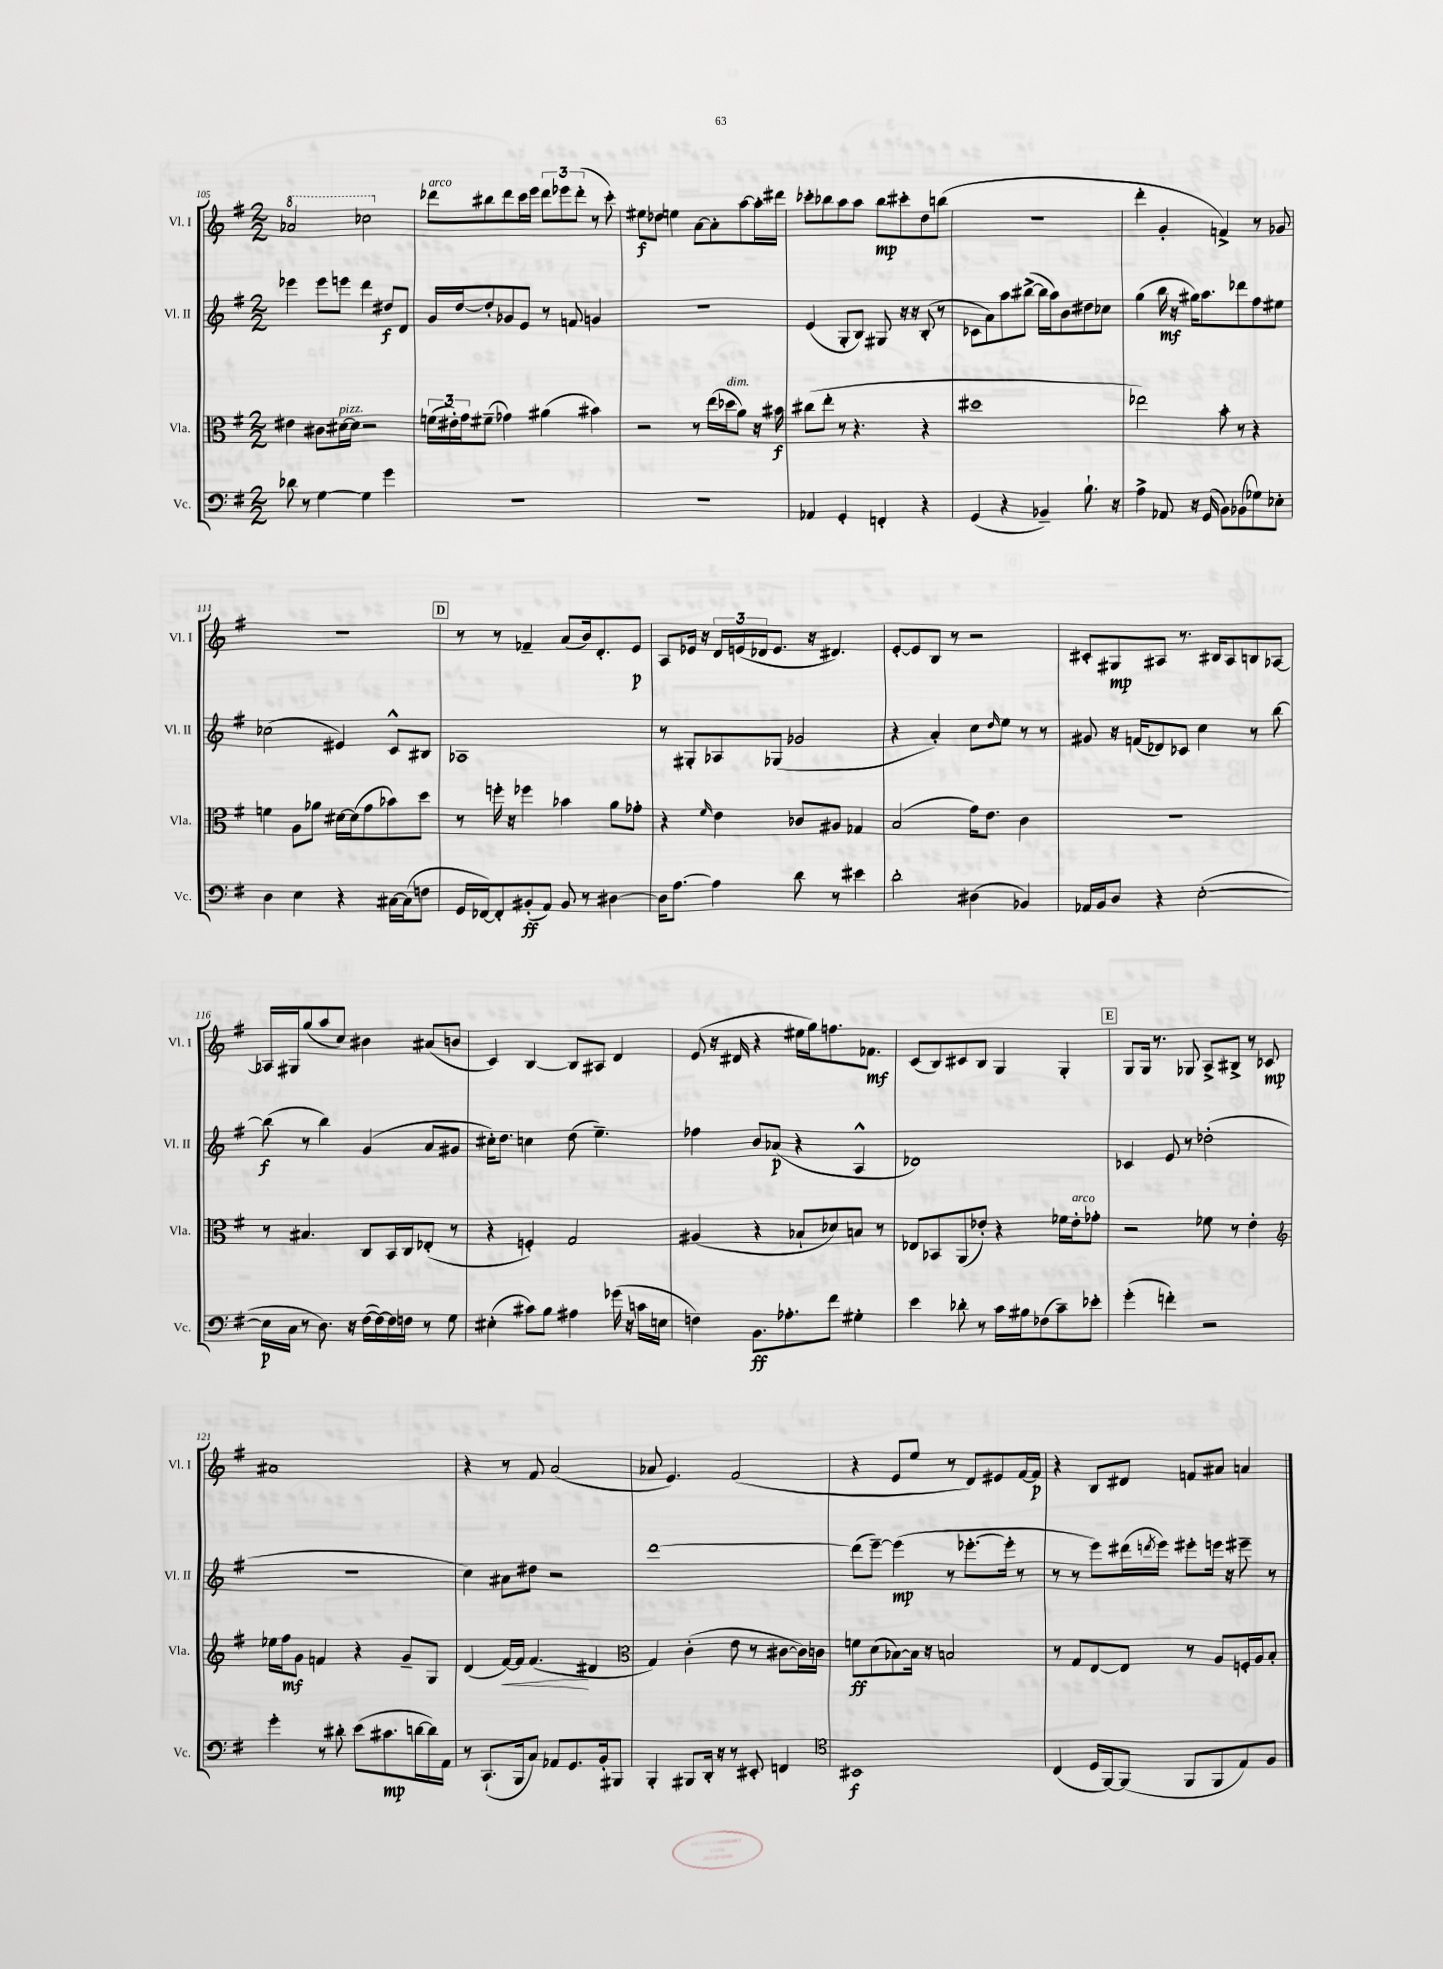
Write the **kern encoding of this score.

**kern	**dynam	**kern	**dynam	**kern	**dynam	**kern	**dynam
*part4	*part4	*part3	*part3	*part2	*part2	*part1	*part1
*staff4	*staff4	*staff3	*staff3	*staff2	*staff2	*staff1	*staff1
*I"Vc.	*	*I"Vla.	*	*I"Vl. II	*	*I"Vl. I	*
*I'Vc.	*	*I'Vla.	*	*I'Vl. II	*	*I'Vl. I	*
*clefF4	*	*clefC3	*	*clefG2	*	*clefG2	*
*k[f#]	*	*k[f#]	*	*k[f#]	*	*k[f#]	*
*M2/2	*	*M2/2	*	*M2/2	*	*M2/2	*
*	*	*	*	*	*	*8va	*
=105	=105	=105	=105	=105	=105	=105	=105
8d-X\	.	4e#X\	.	4eee-X\	.	2aa-X/	.
8r	.	.	.	.	.	.	.
[4G\	.	8c#X\L	.	8eee-\L	.	.	.
!	!	!LO:TX:a:i:t=pizz.	!	!	!	!	!
.	.	[16d#X\L	.	8eeen\J	.	.	.
.	.	16d#\JJ]	.	.	.	.	.
4G\]	.	2r	.	4ddd\	.	2ccc-X\	.
4g\	.	.	.	8dd#X/L	f	.	.
.	.	.	.	8d/J	.	.	.
=106	=106	=106	=106	=106	=106	=106	=106
*	*	*	*	*	*	*X8va	*
!	!	!	!	!	!	!LO:TX:a:i:t=arco	!
1r	.	(24fn\LL	.	16g/LL	.	8ddd-X\L	.
.	.	24e#X'\)	.	.	.	.	.
.	.	.	.	[16dd/J	.	.	.
.	.	24g\J	.	.	.	.	.
.	.	(8f#X~\J	.	8dd'/]	.	8bb#X\	.
.	.	4g-X\)	.	8g-X/	.	8ddd-\	.
.	.	.	.	8e/J	.	16ccc\L	.
.	.	.	.	.	.	16eee\JJ	.
.	.	(4a#X\	.	8r	.	12ddd-\L	.
.	.	.	.	.	.	12eee-X\	.
.	.	.	.	8fn/	.	.	.
.	.	.	.	.	.	(12ddd-'\J	.
.	.	4b#X\)	.	4gn/	.	8r	.
.	.	.	.	.	.	8ccc'\)	.
=107	=107	=107	=107	=107	=107	=107	=107
1r	.	2r	.	1r	.	8ee#X\L	f
.	.	.	.	.	.	8dd-X\J	.
.	.	.	.	.	.	4een\	.
.	.	8r	.	.	.	[8a\L	.
.	.	(16ee\LL	.	.	.	8a'\]	.
!	!	!LO:TX:a:i:t=dim.	!	!	!	!	!
.	.	16dd-X\J	.	.	.	.	.
.	.	8a\J)	.	.	.	[8aa\	.
.	.	16r	.	.	.	16aa'\L]	.
.	.	16b#X\	f	.	.	16ddd#X\JJ	.
=108	=108	=108	=108	=108	=108	=108	=108
4AA-X/	.	(8cc#X\L	.	(4e/	.	8ccc-X'\L	.
.	.	8ee'\J	.	.	.	8bb-X\	.
4GG'/	.	8r	.	8G'/L	.	8aa\	.
.	.	4.r	.	8B/J)	.	8aa\J	.
4FFn'/	.	.	.	8G#X/	.	8bb-\L	mp
.	.	.	.	16r	.	8ccc#X'\	.
.	.	.	.	16r	.	.	.
4r	.	4r	.	(8B'/	.	8dd\	.
.	.	.	.	8r	.	(8bbn\J	.
=109	=109	=109	=109	=109	=109	=109	=109
(4GG/	.	1dd#X	.	8c-X\L	.	1r	.
.	.	.	.	8a\)	.	.	.
4r	.	.	.	8aa\	.	.	.
.	.	.	.	([8bb#X^\J	.	.	.
4BB-X~/)	.	.	.	16bb#\LL]	.	.	.
.	.	.	.	16aa\J)	.	.	.
.	.	.	.	8b\	.	.	.
8.B`\	.	.	.	8dd#X\	.	.	.
.	.	.	.	8cc-X\J	.	.	.
16r	.	.	.	.	.	.	.
=110	=110	=110	=110	=110	=110	=110	=110
4A^\	.	2ee-X\)	.	(4gg\	.	4ddd'\	.
8AA-X/	.	.	.	16bb\	mf	4g'/	.
.	.	.	.	16r	.	.	.
16r	.	.	.	16gg#X\KL)	.	.	.
(16GG/	.	.	.	8.aa\	.	.	.
8BB\L)	.	8b'\	.	.	.	4fn^/)	.
(8BB-X\	.	8r	.	8ddd-X\	.	.	.
8G-X\)	.	4r	.	8ff#\	.	8r	.
8E-X'\J	.	.	.	8ee#X\J	.	8g-X/	.
!!LO:LB:g=z
=111	=111	=111	=111	=111	=111	=111	=111
4D\	.	4fn\	.	(2cc-X\	.	1r	.
4E\	.	8A\L	.	.	.	.	.
.	.	8a-X\J	.	.	.	.	.
4r	.	[16d#X\LL	.	4e#X/)	.	.	.
.	.	(16d#\J]	.	.	.	.	.
.	.	8g\	.	.	.	.	.
[16C#X\LL	.	8b-X\)	.	8c^^/L	.	.	.
(16C#\J]	.	.	.	.	.	.	.
8Fn\J	.	8dd\J	.	8B#X/J	.	.	.
!!LO:REH:place=s1:t=D
=112	=112	=112	=112	=112	=112	=112	=112
16GG/LL	.	8r	.	1A-X	.	8r	.
[16FF-X/J)	.	.	.	.	.	.	.
8FF-'/]	.	16ffn'\	.	.	.	8r	.
.	.	16r	.	.	.	.	.
(8BB#X'/	ff	4ff-X\	.	.	.	4f-X~/	.
8AA/J)	.	.	.	.	.	.	.
8BB#/	.	4b-X\	.	.	.	(8a/L	.
8r	.	.	.	.	.	16b/k)	.
.	.	.	.	.	.	8.d'/	.
[4D#X\	.	8a\L	.	.	.	.	.
.	.	8g-X'\J	.	.	.	8e/J	p
=113	=113	=113	=113	=113	=113	=113	=113
16D#\KL]	.	4r	.	8r	.	8A/L	.
[8.A\J	.	.	.	.	.	.	.
.	.	.	.	8G#X'/L	.	16e-X/Jk	.
.	.	.	.	.	.	16r	.
.	.	16qqf#/	.	.	.	.	.
4A\]	.	4e\	.	8A-X/	.	24d/LL	.
.	.	.	.	.	.	(24en/	.
.	.	.	.	.	.	24d-X/J	.
.	.	.	.	(8G-X/J	.	8.e/J	.
8d\	.	8c-X/L	.	2g-X/	.	.	.
.	.	.	.	.	.	16r	.
8r	.	8A#X/J	.	.	.	4.d#X/)	.
4e#X\	.	4G-X/	.	.	.	.	.
=114	=114	=114	=114	=114	=114	=114	=114
2d'\	.	(2B/	.	4r	.	[8e'/L	.
.	.	.	.	.	.	8e/]	.
.	.	.	.	4a'/)	.	8B/J	.
.	.	.	.	.	.	8r	.
(4D#X\	.	16g\KL)	.	8cc\L	.	2r	.
.	.	8.e\J	.	.	.	.	.
.	.	.	.	16qqdd/	.	.	.
.	.	.	.	8ee\J	.	.	.
4BB-X/)	.	4c\	.	8r	.	.	.
.	.	.	.	8r	.	.	.
=115	=115	=115	=115	=115	=115	=115	=115
16AA-X/LL	.	1r	.	8g#X/	.	8c#X'/L	.
16BB/J	.	.	.	.	.	.	.
8D/J	.	.	.	16r	.	8G#X/	mp
.	.	.	.	(16fn/KL	.	.	.
4r	.	.	.	8d-X/)	.	8A#X/J	.
.	.	.	.	8c-X/J	.	8.r	.
([2E'\	.	.	.	4cc\	.	.	.
.	.	.	.	.	.	16B#X/KL	.
.	.	.	.	.	.	8A#/	.
.	.	.	.	8r	.	8Bn/	.
.	.	.	.	[8bb\	.	[8A-X/J	.
!!LO:LB:g=z
=116	=116	=116	=116	=116	=116	=116	=116
16E\LL]	p	8r	.	(8bb\]	f	16A-X/LL]	.
16C\JJ	.	.	.	.	.	16G#X/J	.
8r	.	4.B#X/	.	8r	.	(8gg/	.
8.D\)	.	.	.	4bb\)	.	8aa/	.
.	.	.	.	.	.	8cc/J)	.
16r	.	.	.	.	.	.	.
([16F#\LL	.	8C/L	.	(4g/	.	4b#X\	.
16F#\_)	.	.	.	.	.	.	.
16F#\]	.	16BB/L	.	.	.	.	.
16Fn\JJ	.	16C/J	.	.	.	.	.
8r	.	(8E-X'/J	.	8a/L	.	(8a#X/L	.
8G\	.	8r	.	8g#X/J	.	8bn/J	.
=117	=117	=117	=117	=117	=117	=117	=117
(4E#X'\	.	4r	.	16cc#X'\KL)	.	4c/)	.
.	.	.	.	8.dd\J	.	.	.
8c#X\L)	.	4Fn'/)	.	4ccn\	.	[4B/	.
8B\J	.	.	.	.	.	.	.
4A#X\	.	2G/	.	(8dd\	.	8B/L]	.
.	.	.	.	4.ee~\)	.	8A#X/J	.
(16g-X\	.	.	.	.	.	4d/	.
16r	.	.	.	.	.	.	.
16cn\LL	.	.	.	.	.	.	.
16En\JJ	.	.	.	.	.	.	.
=118	=118	=118	=118	=118	=118	=118	=118
4Fn\)	.	(4A#X/	.	4ff-X\	.	(8e/	.
.	.	.	.	.	.	16r	.
.	.	.	.	.	.	16d#X/	.
8.BB\L	ff	4r	.	8b/L	.	4r	.
.	.	.	.	(8a-X/J	p	.	.
8.A-X'\	.	.	.	.	.	.	.
.	.	8B-X`/L	.	4r	.	16ee#X\LL	.
.	.	.	.	.	.	16gg\J)	.
8f#\J	.	8d-X/)	.	.	.	8.ffn\	.
4G#X'\	.	8Bn/J	.	4A^^/	.	.	.
.	.	.	.	.	.	8.f-X\J	mf
.	.	8r	.	.	.	.	.
=119	=119	=119	=119	=119	=119	=119	=119
4e\	.	8E-X/L	.	1d-X)	.	(8c/L	.
.	.	8BB-X/	.	.	.	8B/)	.
8d-X'\	.	(8AA/	.	.	.	8c#X/	.
8r	.	8e-X'/J)	.	.	.	8B/J	.
16c\LL	.	4r	.	.	.	4G/	.
16B#X\J	.	.	.	.	.	.	.
(8F-X\	.	.	.	.	.	.	.
8c~\)	.	16f-X\LL	.	.	.	4G'/	.
!	!	!LO:TX:a:i:t=arco	!	!	!	!	!
.	.	16e-'\J	.	.	.	.	.
8e-X'\J	.	8g-X'\J	.	.	.	.	.
!!LO:REH:place=s1:t=E
=120	=120	=120	=120	=120	=120	=120	=120
(4g'\	.	2r	.	4c-X/	.	8G/L	.
.	.	.	.	.	.	16G/Jk	.
.	.	.	.	.	.	8.r	.
4fn'\)	.	.	.	8e/	.	.	.
.	.	.	.	8r	.	8G-X/	.
2r	.	8f-X\	.	(2dd-X'\	.	8A^/L	.
.	.	8r	.	.	.	8B#X^/J	.
.	.	4e'\	.	.	.	8r	.
.	.	.	.	.	.	8c-X/	mp
!!LO:LB:g=z
=121	=121	=121	=121	=121	=121	=121	=121
*	*	*clefG2	*	*	*	*	*
4g'\	.	16ee-X\LL	.	1r	.	1a#X	.
.	.	16ff#\J	mf	.	.	.	.
.	.	8g\J	.	.	.	.	.
8r	.	4fn/	.	.	.	.	.
8d#X'\	.	.	.	.	.	.	.
(8e\L	.	4r	.	.	.	.	.
8.c#X\	mp	.	.	.	.	.	.
.	.	8g~/L	.	.	.	.	.
[16dn\L	.	.	.	.	.	.	.
16d\])	.	8G/J	.	.	.	.	.
16AA\JJ	.	.	.	.	.	.	.
=122	=122	=122	=122	=122	=122	=122	=122
8r	.	(4d/	.	4cc\)	.	4r	.
(8.CC`/L	.	.	.	.	.	.	.
!	!	!	!LO:HP:b	!	!	!	!
.	.	[16f#/LL)	<	8a#X\L	.	8r	.
16BBB/k	.	16f#/JJ]	.	.	.	.	.
8C/J)	.	(4.f#/	.	8dd#X\J	.	8f#/	.
8AA-X/L	.	.	.	2r	.	(2a/	.
8.GG/	.	.	.	.	.	.	.
.	.	4d#X/	[	.	.	.	.
16BB'/k	.	.	.	.	.	.	.
8BBB#X/J	.	.	.	.	.	.	.
=123	=123	=123	=123	=123	=123	=123	=123
*	*	*clefC3	*	*	*	*	*
4BBB'/	.	4G/)	.	[1ddd	.	8a-X/	.
.	.	.	.	.	.	4.e/)	.
8BBB#X/L	.	(4c'\	.	.	.	.	.
16DD'/Jk	.	.	.	.	.	.	.
16r	.	.	.	.	.	.	.
8r	.	8e\	.	.	.	(2f#/	.
8EE#X'/	.	8r	.	.	.	.	.
4FFn/	.	[8c#X\L	.	.	.	.	.
.	.	16c#\L])	.	.	.	.	.
.	.	16cn\JJ	.	.	.	.	.
=124	=124	=124	=124	=124	=124	=124	=124
*clefC4	*	*	*	*	*	*	*
1BB#X	f	8fn\L	ff	(8ddd\L]	.	4r	.
.	.	(8d\	.	[8eee~\J)	.	.	.
.	.	[8B-X\)	.	(4eee\]	mp	8e/L	.
.	.	16B-\Jk]	.	.	.	8ee/J	.
.	.	16r	.	.	.	.	.
.	.	2Bn/	.	8r	.	8r	.
.	.	.	.	[8.eee-X'\L	.	8d/L)	.
.	.	.	.	.	.	8e#X/	.
.	.	.	.	16eee-'\Jk]	.	.	.
.	.	.	.	8r	.	[16f#/L	.
.	.	.	.	.	.	16f#/JJ]	p
=125	=125	=125	=125	=125	=125	=125	=125
(4C/	.	8r	.	8r	.	4r	.
.	.	8G/L	.	8r	.	.	.
16D/LL	.	[8E/	.	8eee\L)	.	8B/L	.
[16FF#/J)	.	.	.	.	.	.	.
(8FF#/J]	.	8E/J]	.	(16ddd#X\L	.	8d#X/J	.
.	.	.	.	8qdddn/	.	.	.
.	.	.	.	16eee\JJ)	.	.	.
8FF#/L	.	8r	.	8eee#X'\L	.	8fn/L	.
8FF#/	.	8A/L	.	16eeen\Jk	.	8a#X/J	.
.	.	.	.	16r	.	.	.
8E/)	.	16Fn'/L	.	8eee#X~\	.	4an/	.
.	.	16A/J	.	.	.	.	.
8F#/J	.	8B'/J	.	8r	.	.	.
==	==	==	==	==	==	==	==
*-	*-	*-	*-	*-	*-	*-	*-
